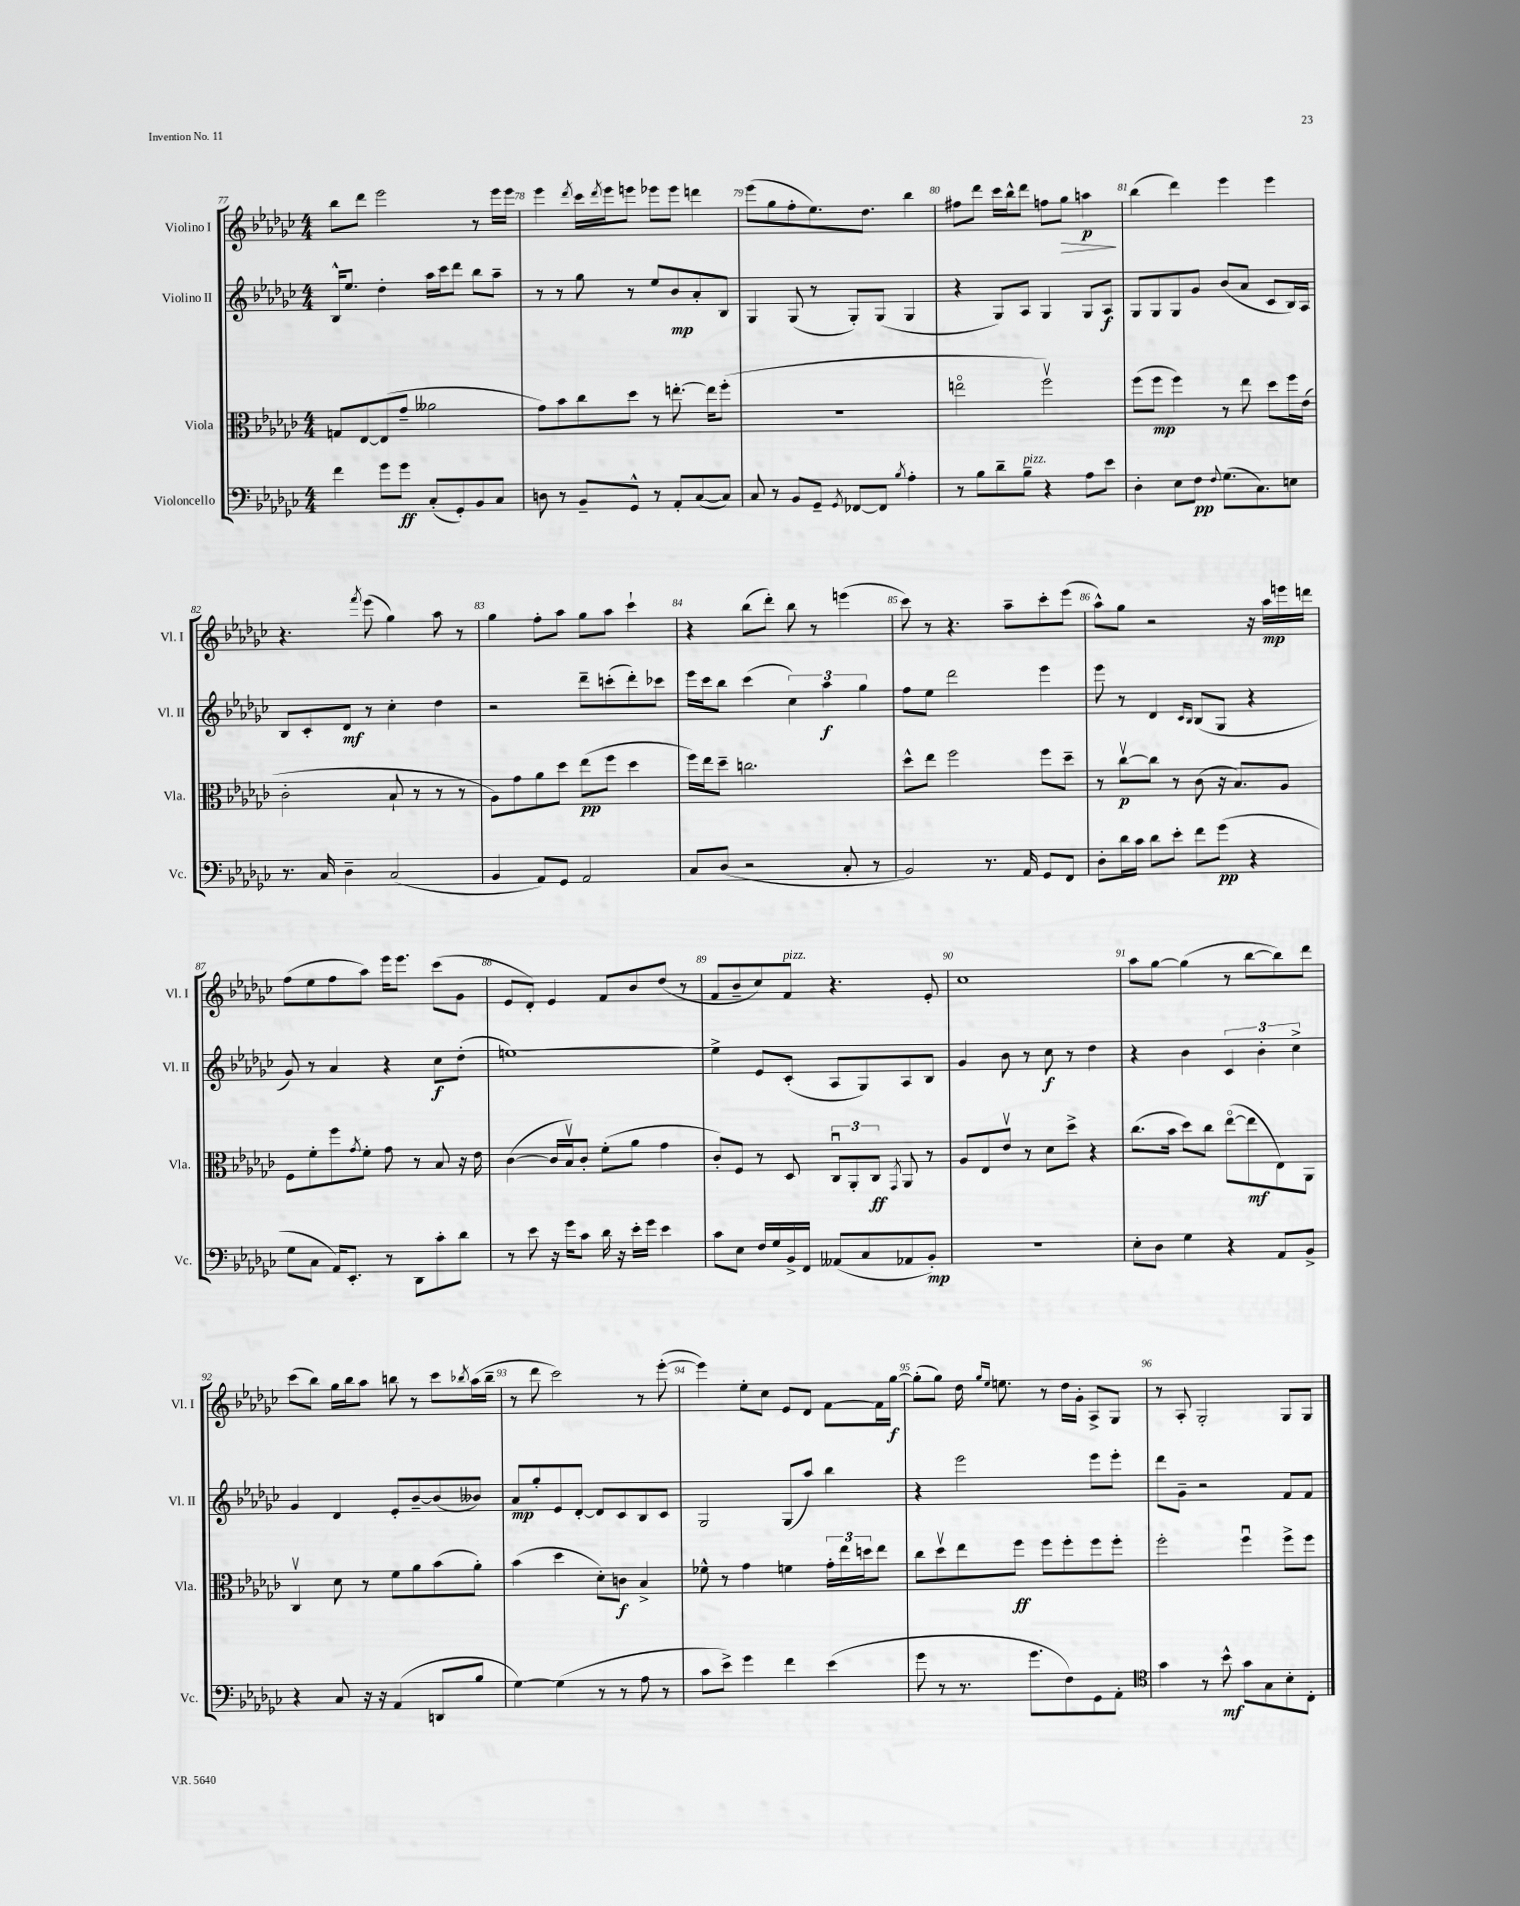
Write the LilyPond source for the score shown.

<<
\new StaffGroup <<
\new Staff = "s0" \with { instrumentName = "Violino I" shortInstrumentName = "Vl. I" } {
    \clef treble \key ges \major \numericTimeSignature \time 4/4
    bes''8 des'''8 ees'''2 r8 ees'''16 ees'''16 |
    ees'''4 \acciaccatura { des'''8 } ces'''16 \acciaccatura { des'''8 } ees'''16 e'''8 ees'''8 ees'''8 d'''4 |
    ees'''8( ges''8 f''8-. ees''8.) des''8. bes''4 |
    fis''8 des'''8 ces'''16 bes''16-^ des'''8 f''8 ges''8\> a''4\p\! |
    bes''4( des'''4) ees'''4 ees'''4 |
    r4. \acciaccatura { f'''8 } ees'''8( ges''4) aes''8 r8 |
    ges''4 f''8-. aes''8 ges''8 aes''8 ces'''4-! |
    r4 bes''8( des'''8-.) bes''8 r8 e'''4( |
    ces'''8) r8 r4. aes''8-- ces'''8-. ees'''8( |
    aes''8-^) ges''8 r2 r16 aes''16\mp e'''16 d'''16 |
    f''8( ees''8 f''8 aes''8) ees'''16 ees'''8. ces'''8( ges'8 |
    ees'8 des'8-.) ees'4 f'8 bes'8 des''8( r8 |
    f'8 bes'8-- ces''8) f'8^\markup { \italic "pizz." } r4. ees'8-. |
    ces''1 |
    aes''8 ges''8~ ges''4( r8 bes''8~ bes''8) des'''8 |
    ces'''8( bes''8) ges''16 bes''16 aes''8 b''8 r8 ces'''8 \acciaccatura { bes''8 } aes''16( bes''16-- |
    r8 des'''8 ces'''2) r8 ees'''8~-.( |
    ees'''4) ees''8-. ces''8 ees'8 des'8 f'8~ f'16 ges''16~\f |
    ges''8-.( ges''8) des''16 \grace { ges''16 ees''16 } e''8. r8 des''16 ges'16-. aes8-> ges8 |
    r8 aes8-. ges2-. ges8 ges8 \bar "|." |
}
\new Staff = "s1" \with { instrumentName = "Violino II" shortInstrumentName = "Vl. II" } {
    \clef treble \key ges \major \numericTimeSignature \time 4/4
    bes16-^ ees''8. des''4-. aes''16 ces'''16 des'''8 bes''8 aes''8-- |
    r8 r8 ges''8 r8 ees''8 bes'8\mp aes'8-. bes8 |
    ges4 ges8( r8 ges8-.) ges8( ges4 |
    r4 ges8) aes8 ges4 ges8 aes8\f |
    ges8 ges8 ges8 ges'8 bes'8( aes'8 ces'8 bes16) aes16 |
    bes8 ces'8-. des'8\mf r8 ces''4-. des''4 |
    r2 des'''8-- c'''8-.( des'''8-.) ces'''8 |
    ees'''16 ces'''16 bes''8 ces'''4( \tuplet 3/2 { ces''4) aes''4\f ges''4 } |
    f''8 ees''8 des'''2 ees'''4 |
    ees'''8 r8 des'4 \grace { ces'16 bes16 } bes8( ges8 r4 |
    ges'8) r8 aes'4 r4 ces''8\f des''8-.( |
    e''1~) |
    e''4-> ees'8 ces'8-.( aes8 ges8) aes8 bes8 |
    ges'4 bes'8 r8 ces''8\f r8 des''4 |
    r4 bes'4 \tuplet 3/2 { ces'4 bes'4-. ces''4-> } |
    ges'4 des'4 ees'8-. bes'8~-- bes'8( beses'8) |
    aes'8\mp ges''8-. ees'8 des'8~-. des'8 ces'8 bes8 ces'8 |
    ges2 ges8( aes''8) bes''4 |
    r4 ees'''2 ees'''8 ees'''8-. |
    des'''8 ges'8-- r2 f'8 f'8 \bar "|." |
}
\new Staff = "s2" \with { instrumentName = "Viola" shortInstrumentName = "Vla." } {
    \clef alto \key ges \major \numericTimeSignature \time 4/4
    g8 ees8~ ees8( ges'8-- aeses'2 |
    ges'8) bes'8 ces''8 des''8 r8 e''8.~-. e''16 f''8-.( |
    R1 |
    e''2\flageolet f''2\upbow) |
    f''8( f''8\mp f''4) r8 ees''8 des''8 f''16 ees'16( |
    ces'2-. bes8-! r8 r8 r8 |
    aes8) ges'8 aes'8 des''8 ees''8\pp( f''8 des''4 |
    f''16) ees''16 des''8-- c''2. |
    des''8-^ ees''8 f''2 f''8 des''8-- |
    r8 ces''8~\upbow\p ces''8 r8 ces'8( r16 bes8.) aes8 |
    f8 f'8-. f''8 \acciaccatura { ges'8 } f'8-. ges'8 r8 bes8 r16 ees'16 |
    ces'4~( ces'16 bes16\upbow) ces'8-. f'8-.( aes'8 ges'4 |
    ces'8-.) f8 r8 des8 \tuplet 3/2 { ces8\downbow aes,8-. ces8\ff } \acciaccatura { ges,8 } aes,8 r8 |
    aes8 ees8 ees'8\upbow r8 des'8 des''8-> r4 |
    ces''8.( bes'16 des''8) ces''8 ees''8~\flageolet( ees''8\mf ees8) aes,8 |
    ces4\upbow des'8 r8 f'8 aes'8 bes'8( aes'8-.) |
    bes'4( des''4 des'8-.) c'8\f bes4-> |
    fes'8-^ r8 ges'4 f'4 \tuplet 3/2 { ges'16-. ees''16 d''16 } ees''8 |
    ces''8 des''8\upbow ees''8 f''8\ff f''8 f''8-. f''8 f''8-. |
    f''2-. f''4\downbow f''8-> f''8 \bar "|." |
}
\new Staff = "s3" \with { instrumentName = "Violoncello" shortInstrumentName = "Vc." } {
    \clef bass \key ges \major \numericTimeSignature \time 4/4
    f'4 ges'8 ges'8\ff ces8-.( ges,8-.) bes,8 ces8 |
    d8 r8 bes,8-- ges,8-^ r8 aes,8-. ces8~( ces8) |
    ces8 r8 bes,8 ges,8-- \acciaccatura { ges,8 } fes,8~ fes,8 \acciaccatura { bes8 } aes4-. |
    r8 bes8 des'8-- bes8--^\markup { \italic "pizz." } r4 aes8 ees'8 |
    des4-. ees8 f8\pp \appoggiatura { f8 } ges8.( ces8.) e8 |
    r8. ces16 des4-- ces2( |
    bes,4 aes,8) ges,8 aes,2 |
    ces8 des8( r2 ces8-. r8 |
    bes,2) r8. aes,16 ges,8 f,8 |
    des8-. des'16 ces'16 des'8 ees'8-. f'8 ges'8\pp( r4 |
    ges8 ces8 aes,16) ees,8.-. r8 des,8 ces'8-. des'8 |
    r8 ees'8 r16 ges'16 ces'8 des'16 r16 ees'16-. ges'16 ees'4 |
    ces'8 ees8 f16 ges16 bes,16-> f,16 aeses,8( ces8 aes,8 bes,8-.\mp) |
    R1 |
    ees8-. des8 ges4 r4 aes,8 bes,8-> |
    r4 ces8 r16 r16 aes,4( d,8 bes8 |
    ges4~) ges4( r8 r8 aes8 r8 |
    ces'8 ees'8->) ges'4 f'4 ees'4( |
    ges'8 r8 r8. ges'8. f8) ges,8 aes,8-. |
    \clef tenor ges'4 r8 bes'8-^\mf ges'8 ges8 bes8-. ces8-. \bar "|." |
}
>>
>>
\layout { \context { \Score currentBarNumber = #77 \override BarNumber.break-visibility = ##(#f #t #t) barNumberVisibility = #all-bar-numbers-visible } }
